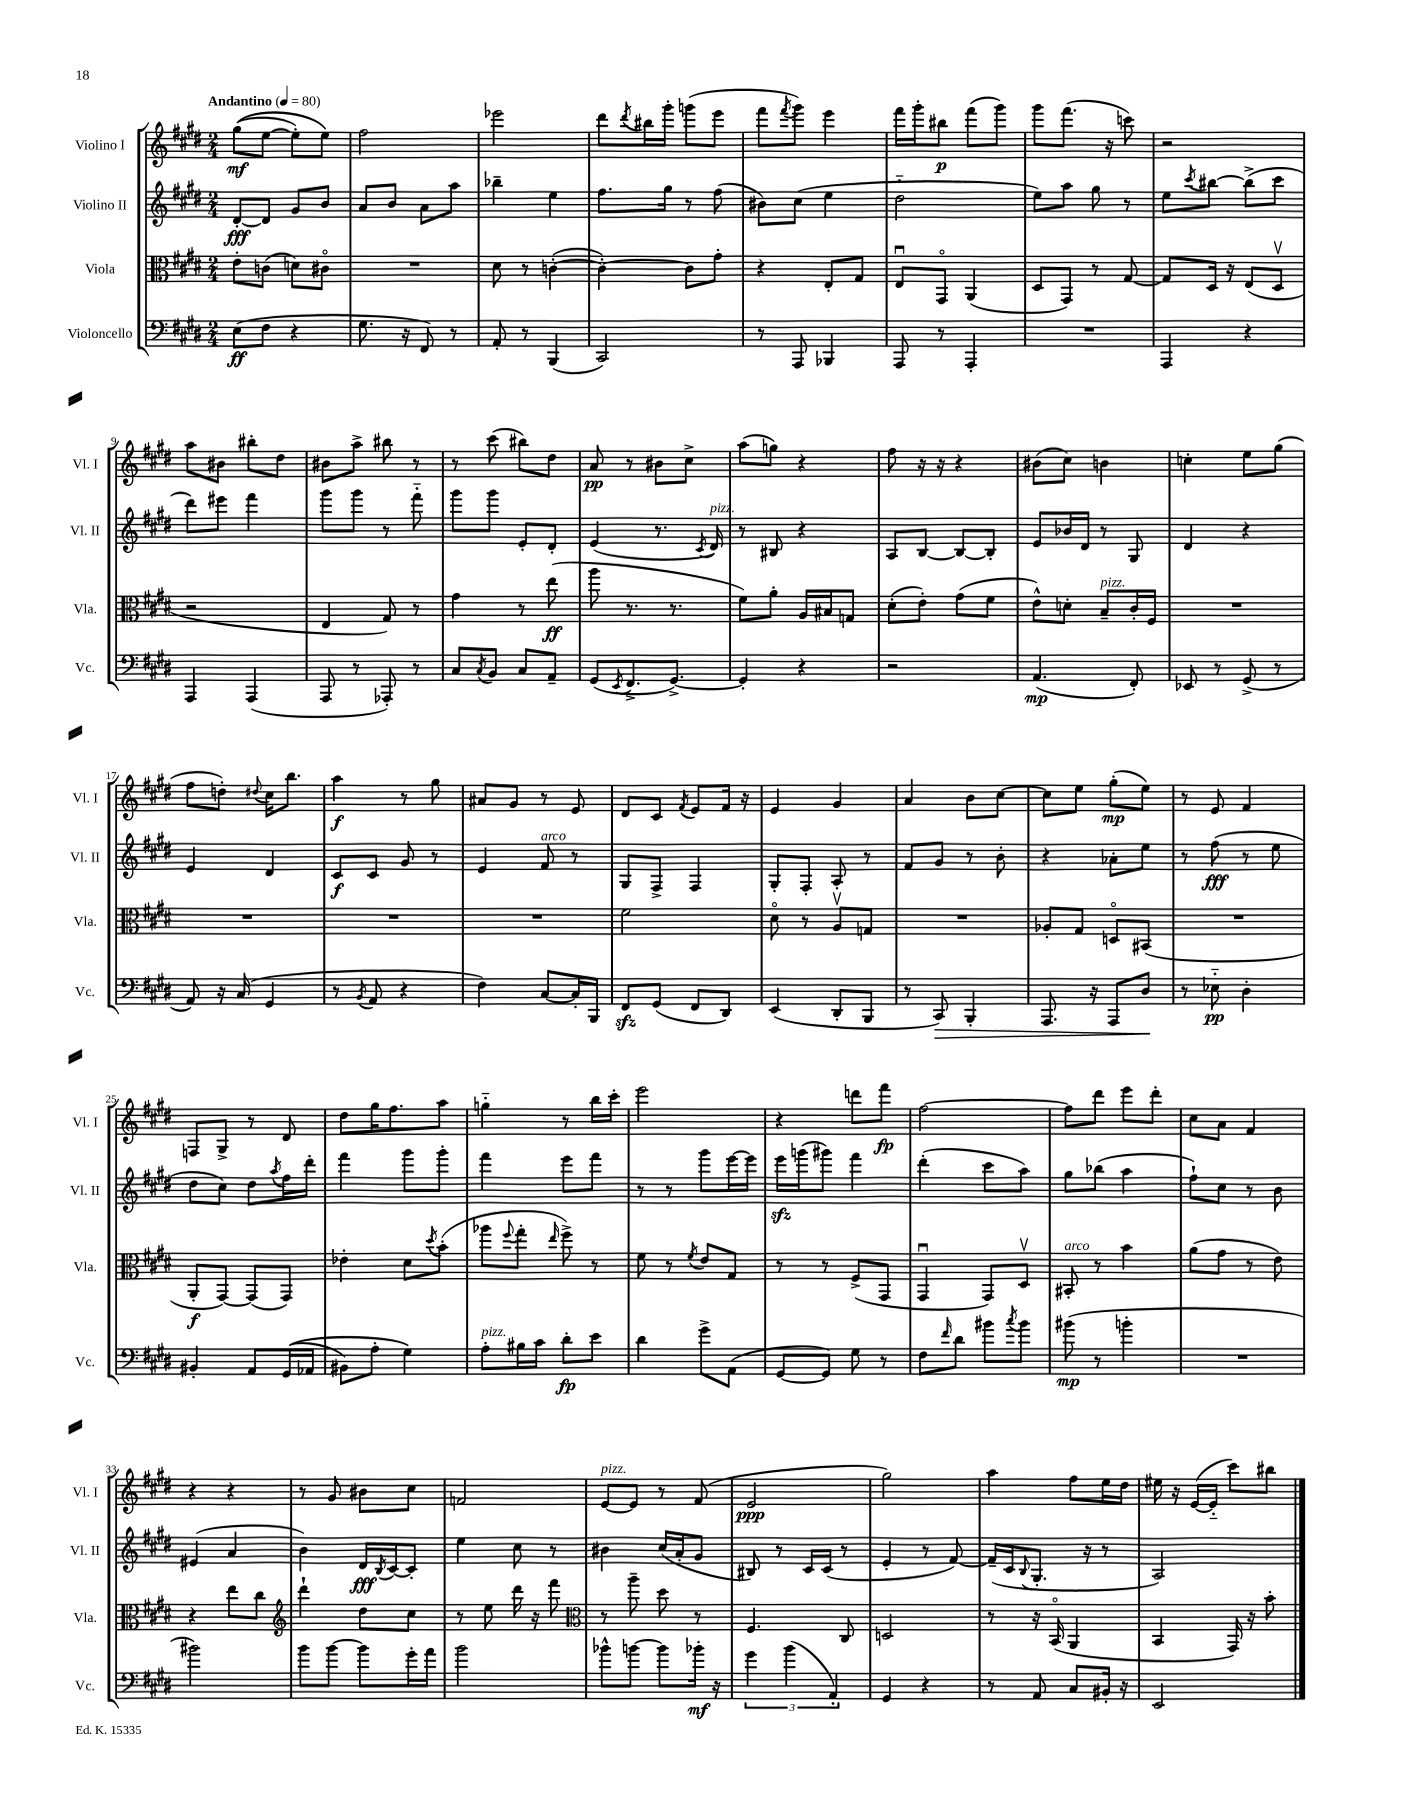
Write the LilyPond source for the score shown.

<<
\new StaffGroup <<
\new Staff = "s0" \with { instrumentName = "Violino I" shortInstrumentName = "Vl. I" } {
    \clef treble \key e \major \numericTimeSignature \time 2/4 \tempo "Andantino" 4 = 80
    gis''8\mf(\( e''8~ e''8-.) e''8\) |
    fis''2 |
    ees'''2 |
    dis'''8 \acciaccatura { dis'''8 } bis''16 gis'''16-. g'''8( e'''8 |
    fis'''8 \acciaccatura { fis'''8 } gis'''8) e'''4 |
    fis'''16 gis'''16-. bis''8\p fis'''8( gis'''8) |
    gis'''8 fis'''8.( r16 c'''8) |
    r2 |
    a''8 bis'8 bis''8-. dis''8 |
    bis'8 a''8-> bis''8 r8 |
    r8 cis'''8( bis''8) dis''8 |
    a'8\pp r8 bis'8 cis''8-> |
    a''8( g''8) r4 |
    fis''8 r16 r16 r4 |
    bis'8( cis''8) b'4 |
    c''4-. e''8 gis''8( |
    fis''8 d''8-.) \appoggiatura { dis''8 } cis''16 b''8. |
    a''4\f r8 gis''8 |
    ais'8 gis'8 r8 e'8 |
    dis'8 cis'8 \acciaccatura { fis'8 } e'8 fis'16 r16 |
    e'4 gis'4 |
    a'4 b'8 cis''8~ |
    cis''8 e''8 gis''8-.\mp( e''8) |
    r8 e'8 fis'4 |
    f8 gis8-> r8 dis'8 |
    dis''8 gis''16 fis''8. a''8 |
    g''4-_ r8 b''16 cis'''16-. |
    e'''2 |
    r4 d'''8 fis'''8\fp |
    fis''2~ |
    fis''8 dis'''8 e'''8 dis'''8-. |
    cis''8 a'8 fis'4 |
    r4 r4 |
    r8 gis'8 bis'8 cis''8 |
    f'2 |
    e'8~^\markup { \italic "pizz." } e'8 r8 fis'8( |
    e'2\ppp |
    gis''2) |
    a''4 fis''8 e''16 dis''16 |
    eis''16 r16 e'16~( e'16-_ cis'''8) bis''8 \bar "|." |
}
\new Staff = "s1" \with { instrumentName = "Violino II" shortInstrumentName = "Vl. II" } {
    \clef treble \key e \major \numericTimeSignature \time 2/4
    dis'8~-.\fff dis'8 gis'8 b'8 |
    a'8 b'8 a'8 a''8 |
    bes''4-- e''4 |
    fis''8. gis''16 r8 fis''8( |
    bis'8) cis''8( e''4 |
    dis''2-_ |
    e''8) a''8 gis''8 r8 |
    e''8 \acciaccatura { cis'''8 } bis''8~ bis''8->( cis'''8 |
    dis'''8) eis'''8 fis'''4 |
    gis'''8 gis'''8 r8 fis'''8-_ |
    gis'''8 gis'''8 e'8-. dis'8-. |
    e'4( r8. \acciaccatura { cis'8 } dis'16^\markup { \italic "pizz." }) |
    r8 bis8 r4 |
    a8 b8~ b8~ b8-. |
    e'8 bes'16 dis'16 r8 gis8 |
    dis'4 r4 |
    e'4 dis'4 |
    cis'8\f cis'8 gis'8 r8 |
    e'4 fis'8^\markup { \italic "arco" } r8 |
    gis8 fis8-> fis4 |
    gis8-. fis8-. a8-. r8 |
    fis'8 gis'8 r8 b'8-. |
    r4 aes'8-. e''8 |
    r8 fis''8\fff( r8 e''8 |
    dis''8 cis''8) dis''8 \acciaccatura { a''8 } fis''16 dis'''16-. |
    fis'''4 gis'''8 gis'''8-. |
    fis'''4 e'''8 fis'''8 |
    r8 r8 gis'''8 e'''16~ e'''16 |
    e'''16\sfz g'''16( gis'''8) fis'''4 |
    dis'''4-.( cis'''8 a''8) |
    gis''8 bes''8( a''4 |
    fis''8-!) cis''8 r8 b'8 |
    eis'4( a'4 |
    b'4) dis'16\fff \acciaccatura { b8 } cis'16~ cis'8-. |
    e''4 cis''8 r8 |
    bis'4 cis''16( a'16-. gis'8 |
    bis8) r8 cis'16 cis'16( r8 |
    e'4-. r8 fis'8~) |
    fis'16--( cis'16 \appoggiatura { b8 } gis8.-. r16 r8 |
    a2) \bar "|." |
}
\new Staff = "s2" \with { instrumentName = "Viola" shortInstrumentName = "Vla." } {
    \clef alto \key e \major \numericTimeSignature \time 2/4
    e'8-. c'8( d'8) cis'8\flageolet |
    R2 |
    dis'8 r8 c'4~-.( |
    c'4~-.) c'8 gis'8-. |
    r4 e8-. gis8 |
    e8\downbow gis,8\flageolet a,4( |
    dis8 gis,8) r8 gis8~ |
    gis8 dis16 r16 e8( dis8\upbow |
    r2 |
    e4 gis8) r8 |
    gis'4 r8 e''8\ff( |
    a''8 r8. r8. |
    fis'8) a'8-. a16 bis16 g8 |
    dis'8-.( e'8-.) gis'8( fis'8 |
    e'8-^) d'8-. b8--^\markup { \italic "pizz." } cis'16-. fis16 |
    R2 |
    R2 |
    R2 |
    R2 |
    fis'2 |
    dis'8\flageolet r8 a8\upbow g8 |
    R2 |
    aes8-. gis8 d8\flageolet bis,8( |
    R2 |
    a,8-.\f gis,8~) gis,8( gis,8) |
    ees'4-. dis'8 \acciaccatura { dis''8 } b'8-.( |
    aes''8 \appoggiatura { fis''8 } gis''8-. \grace { e''16 } fis''8->) r8 |
    fis'8 r8 \acciaccatura { fis'8 } e'8 gis8 |
    r8 r8 fis8->( gis,8 |
    gis,4\downbow gis,8) dis8\upbow |
    bis,8-.^\markup { \italic "arco" } r8 b'4 |
    a'8( gis'8 r8 e'8) |
    r4 e''8 cis''8 |
    \clef treble dis'''4-! dis''8 cis''8 |
    r8 e''8 dis'''16 r16 fis'''8 |
    \clef alto r8 a''8-- dis''8 r8 |
    fis4. cis8 |
    d2 |
    r8 r16 b,16\flageolet( a,4 |
    b,4 gis,16) r16 b'8-. \bar "|." |
}
\new Staff = "s3" \with { instrumentName = "Violoncello" shortInstrumentName = "Vc." } {
    \clef bass \key e \major \numericTimeSignature \time 2/4
    e8\ff( fis8 r4 |
    gis8. r16 fis,8) r8 |
    a,8-. r8 b,,4( |
    cis,2) |
    r8 a,,8 bes,,4 |
    a,,8 r8 a,,4-. |
    R2 |
    a,,4 r4 |
    a,,4 a,,4( |
    a,,8 r8 aes,,8-.) r8 |
    cis8 \acciaccatura { cis8 } b,8 cis8 a,8-- |
    gis,8( \acciaccatura { e,8 } fis,8.-> gis,8.~->) |
    gis,4-. r4 |
    r2 |
    a,4.\mp( fis,8-.) |
    ees,8 r8 gis,8->( r8 |
    a,8) r16 cis16( gis,4 |
    r8 \acciaccatura { b,8 } a,8 r4 |
    fis4) cis8~ cis16-. b,,16 |
    fis,8\sfz gis,8( fis,8 dis,8) |
    e,4( dis,8-. b,,8 |
    r8 cis,8\>) b,,4-. |
    a,,8. r16 a,,8 dis8\! |
    r8 ees8-_\pp dis4-. |
    bis,4-. a,8 gis,16(\( aes,16 |
    bis,8) a8-. gis4\) |
    a8-.^\markup { \italic "pizz." } bis16 cis'16 dis'8-.\fp e'8 |
    dis'4 gis'8-> a,8( |
    gis,8~ gis,8) gis8 r8 |
    fis8 \grace { fis'16 } dis'8 bis'8 \acciaccatura { cis''8 } bis'8 |
    bis'8\mp( r8 b'4-. |
    R2 |
    bis'2) |
    b'8 b'8~ b'8 gis'16-. a'16 |
    b'2 |
    bes'8-^ b'8~ b'8 bes'16-.\mf r16 |
    \tuplet 3/2 { gis'4 b'4( a,4-_) } |
    gis,4 r4 |
    r8 a,8 cis8 bis,16-. r16 |
    e,2 \bar "|." |
}
>>
>>
